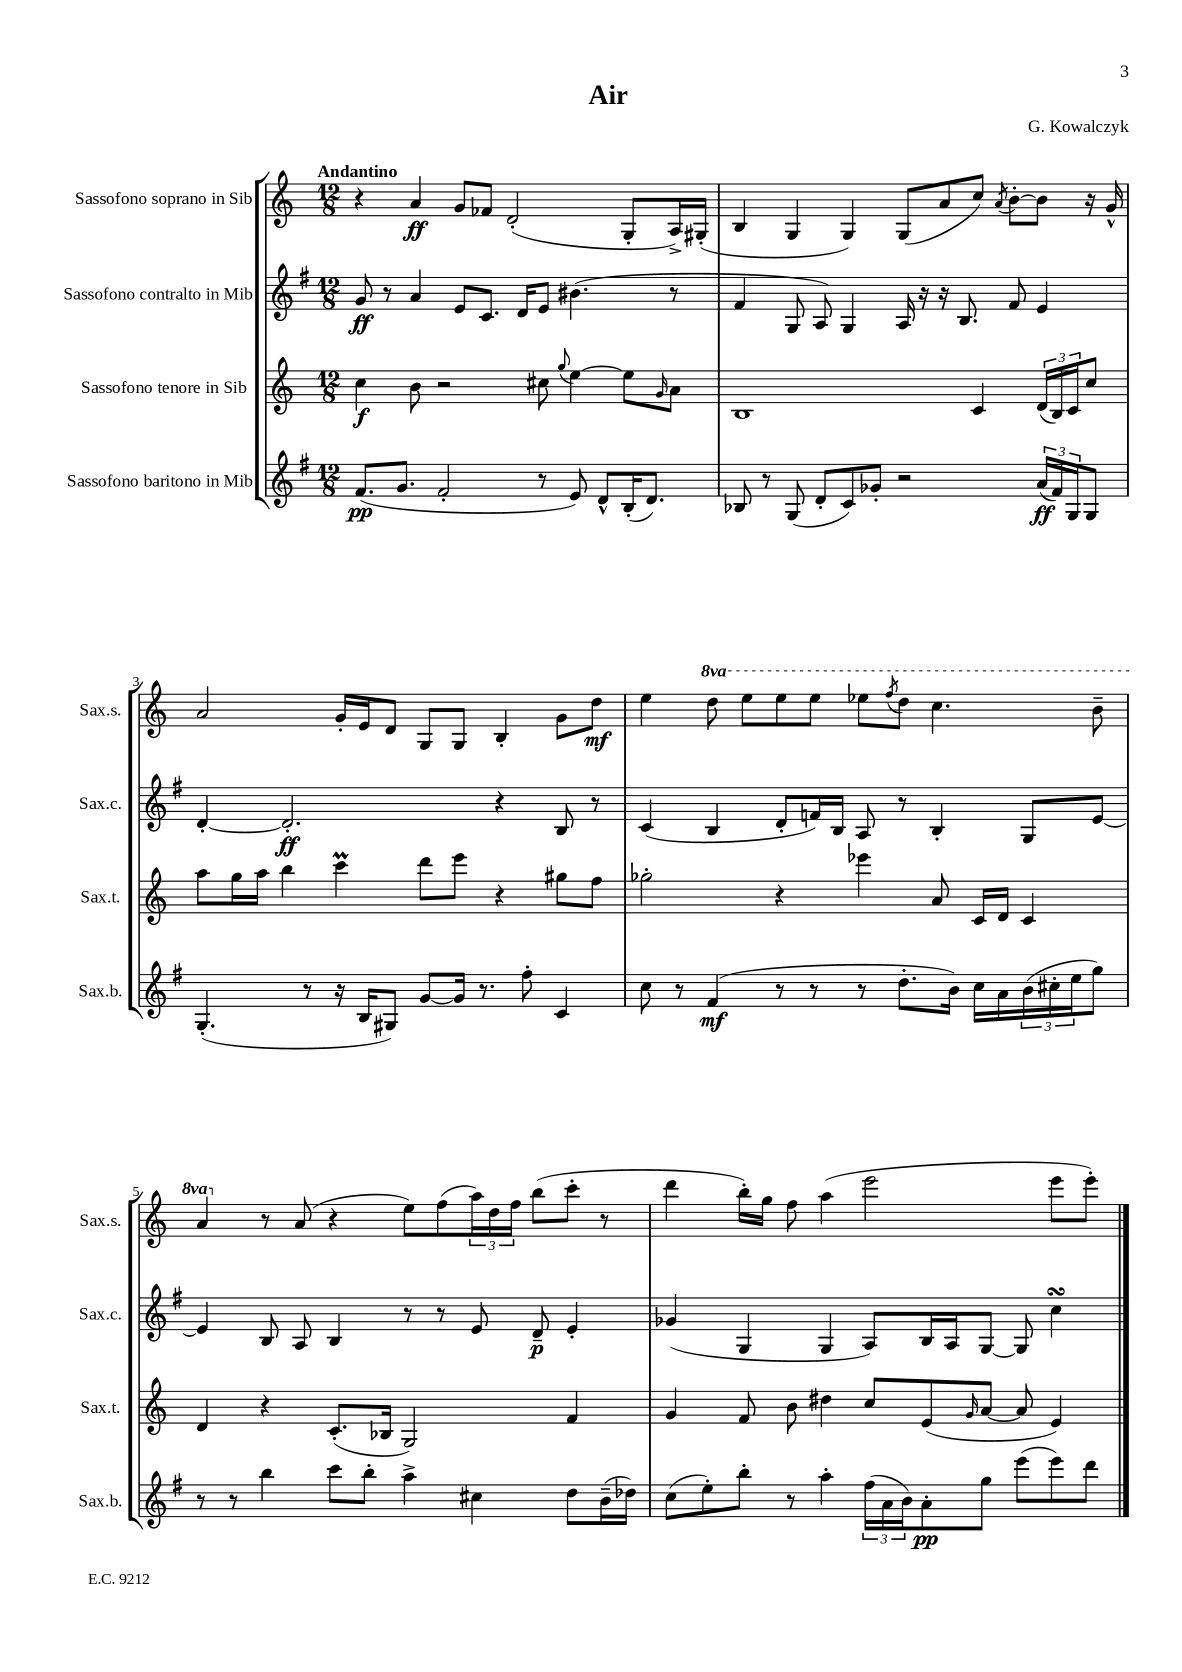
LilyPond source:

\header { title = "Air" composer = "G. Kowalczyk" }
<<
\new StaffGroup <<
\new Staff = "s0" \with { instrumentName = "Sassofono soprano in Sib" shortInstrumentName = "Sax.s." } {
    \clef treble \key c \major \numericTimeSignature \time 12/8 \set Staff.ottavationMarkups = #ottavation-simple-ordinals \tempo "Andantino"
    r4 a'4\ff g'8 fes'8 d'2-.( g8-. a16->) gis16-.( |
    b4 g4 g4) g8( a'8 c''8) \acciaccatura { a'8 } b'8~-. b'8 r16 g'16-^ |
    a'2 g'16-. e'16 d'8 g8 g8 b4-. g'8 d''8\mf |
    e''4 \ottava #1 d'''8 e'''8 e'''8 e'''8 ees'''8 \acciaccatura { f'''8 } d'''8 c'''4. b''8-- |
    a''4 \ottava #0 r8 a'8( r4 e''8) f''8( \tuplet 3/2 { a''16) d''16 f''16 } b''8( c'''8-. r8 |
    d'''4 b''16-.) g''16 f''8 a''4( e'''2 e'''8 e'''8-.) \bar "|." |
}
\new Staff = "s1" \with { instrumentName = "Sassofono contralto in Mib" shortInstrumentName = "Sax.c." } {
    \clef treble \key g \major \numericTimeSignature \time 12/8
    g'8\ff r8 a'4 e'8 c'8. d'16 e'8 bis'4.( r8 |
    fis'4 g8 a8) g4 a16 r16 r16 b8. fis'8 e'4 |
    d'4~-. d'2.-.\ff r4 b8 r8 |
    c'4( b4 d'8-. f'16) b16 a8 r8 b4-. g8 e'8~ |
    e'4 b8 a8 b4 r8 r8 e'8 d'8--\p e'4-. |
    ges'4( g4 g4 a8) b16 a16 g8~ g8 c''4\turn \bar "|." |
}
\new Staff = "s2" \with { instrumentName = "Sassofono tenore in Sib" shortInstrumentName = "Sax.t." } {
    \clef treble \key c \major \numericTimeSignature \time 12/8
    c''4\f b'8 r2 cis''8 \appoggiatura { g''8 } e''4~ e''8 \grace { g'16 } a'8 |
    b1 c'4 \tuplet 3/2 { d'16( b16) c'16 } c''8 |
    a''8 g''16 a''16 b''4 c'''4\prall d'''8 e'''8 r4 gis''8 f''8 |
    ges''2-. r4 ees'''4 a'8 c'16 d'16 c'4 |
    d'4 r4 c'8.-.( bes16 g2) f'4 |
    g'4 f'8 b'8 dis''4 c''8 e'8( \grace { g'16 } a'8~ a'8 e'4) \bar "|." |
}
\new Staff = "s3" \with { instrumentName = "Sassofono baritono in Mib" shortInstrumentName = "Sax.b." } {
    \clef treble \key g \major \numericTimeSignature \time 12/8
    fis'8.\pp( g'8. fis'2-. r8 e'8) d'8-^ b16-.( d'8.) |
    bes8 r8 g8( d'8-. c'8) ges'8-. r2 \tuplet 3/2 { a'16\ff( fis'16) g16 } g8 |
    g4.-.( r8 r16 b16 gis8) g'8~ g'16 r8. fis''8-. c'4 |
    c''8 r8 fis'4\mf( r8 r8 r8 d''8.-. b'16) c''16 a'16 \tuplet 3/2 { b'16( cis''16-. e''16 } g''8) |
    r8 r8 b''4 c'''8 b''8-. a''4-> cis''4 d''8 b'16--( des''16) |
    c''8( e''8-.) b''8-. r8 a''4-. \tuplet 3/2 { fis''16( a'16 b'16) } a'8-.\pp g''8 e'''8( e'''8) d'''8 \bar "|." |
}
>>
>>
